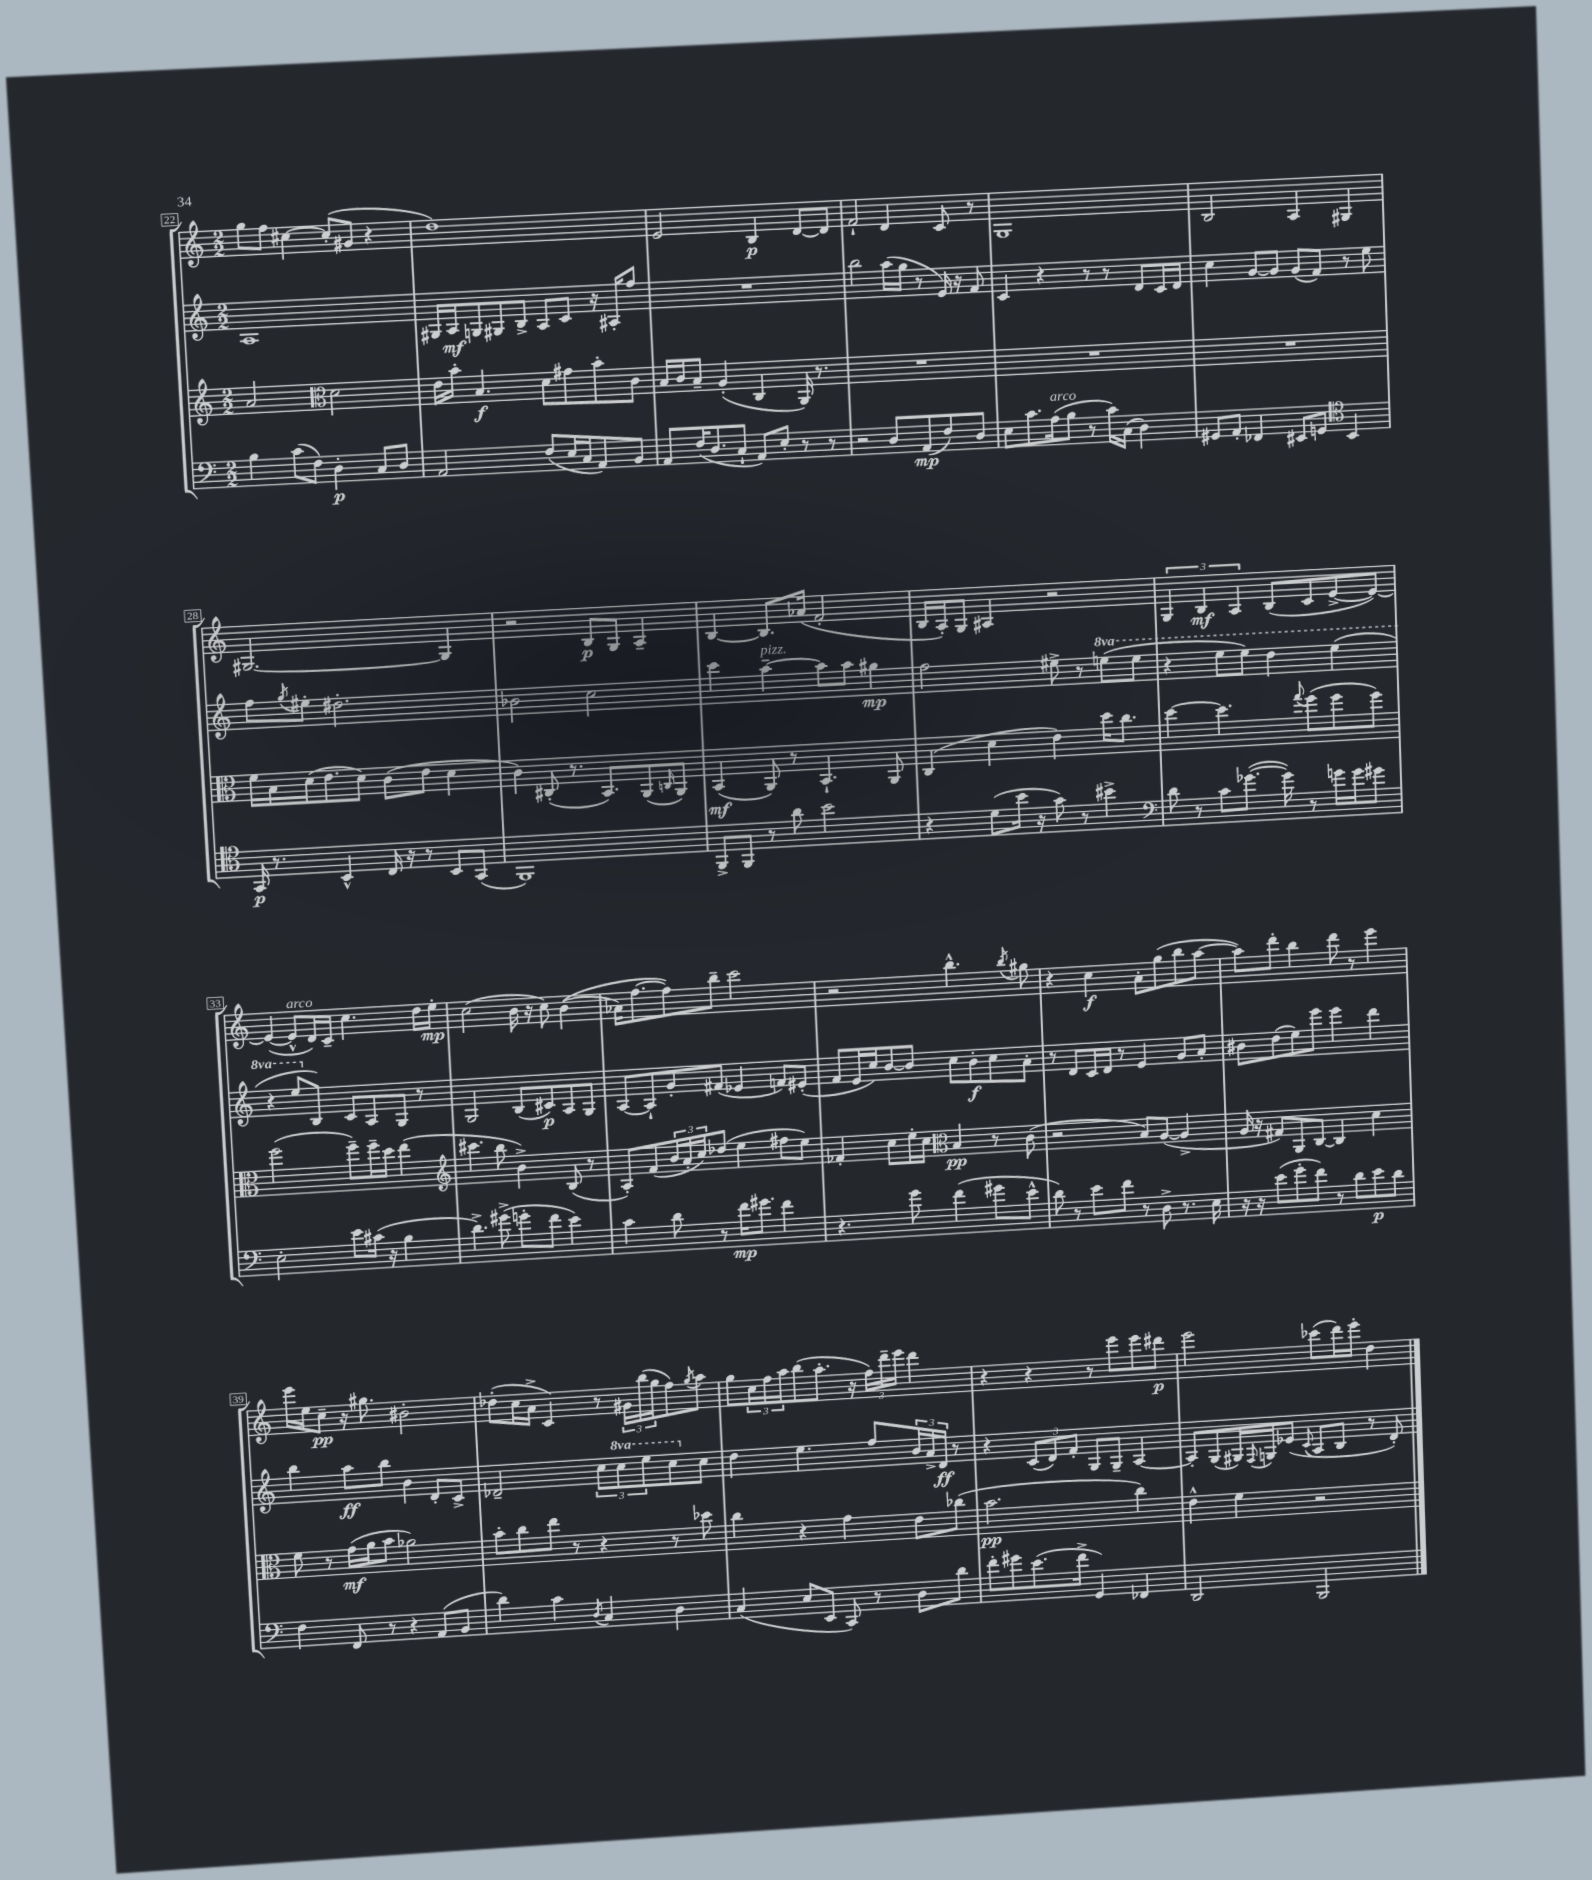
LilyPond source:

<<
\new StaffGroup <<
\new Staff = "s0" {
    \clef treble \key c \major \numericTimeSignature \time 2/2
    g''8 f''8 cis''4~ cis''8-.( gis'8 r4 |
    d''1) |
    e'2 b4\p d'8~ d'8 |
    f'2-! d'4 c'8 r8 |
    g1 |
    b2 a4 gis4 |
    gis2.~ gis4 |
    r2 b8\p g8 a4-- |
    b4~ b8. aes'16( f'2-. |
    b16 a16-.) g8 ais4 r2 |
    \tuplet 3/2 { g4 b4\mf a4 } b8( c'8 e'8~-> e'8~) |
    e'4~( e'8-^^\markup { \italic "arco" } d'16) c'16-- c''4. d''16 e''16-.\mp |
    c''2( b'16 r16 c''8) b'4(\( |
    aes'16) f''8.~ f''8\) b''8-- c'''2 |
    r2 b''4.-^ \acciaccatura { b''8 } gis''8 |
    r4 c''4\f a'8-. g''8( b''8 a''8~ |
    a''8) d'''8-. b''4 d'''8 r8 e'''4 |
    e'''16 e''16 c''8--\pp r16 gis''8. bis'2-. |
    des''8-.( c''16 a'16-> c'4) r8 \tuplet 3/2 { gis'16 b''16( g''16 } f''8) \acciaccatura { g''8 } a''8 |
    g''8 \tuplet 3/2 { c''16 f''16 a''16 } b''8( a''8.-. r16 \tuplet 3/2 { f''16) d'''16-- e'''16 } d'''4 |
    r4 r4 r8 e'''8 e'''8 dis'''8\p |
    e'''2 ces'''8( d'''16) e'''16-. d''4 \bar "|." |
}
\new Staff = "s1" {
    \clef treble \key c \major \numericTimeSignature \time 2/2 \set Staff.ottavationMarkups = #ottavation-simple-ordinals
    a1 |
    gis16 a16\mf g8 gis8 b8-> a8 c'8 r16 ais16-. f''8 |
    R1 |
    b''2 a''16( g''16 r8 e'16) r16 f'8 |
    c'4 r4 r8 r8 d'8 c'16 d'16 |
    c''4 g'8~ g'8 g'8( f'8) r8 e''8 |
    f''8 \acciaccatura { g''8 } eis''8-. dis''2.-. |
    bes'2 c''2 |
    c'''4 a''4~--^\markup { \italic "pizz." } a''8 a''8 gis''4\mp |
    f''2 eis''8-> r8 \ottava #1 e'''!8( e'''8 |
    r4 e'''8 e'''8) d'''4 e'''4( |
    r4 e'''8 \ottava #0 b8) c'8 a8 g8 r8 |
    g2 b8( cis'8\p) a8 g8 |
    a8~ a8-! g'8-. fis'8( ees'4 f'8) eis'8-.( |
    f'8 e'16 c''16) b'8~ b'8 c''8 b'8-.\f c''8 a'8-. |
    r8 d'8 c'16 d'16 r8 e'4 g'8 a'8-. |
    bis'8 d''8( e''8) e'''8 e'''4 d'''4 |
    b''4 a''8\ff b''8 b'4 d'8-. c'8-> |
    des'2-- \tuplet 3/2 { c''8 \ottava #1 c'''8 e'''8 } c'''8 \ottava #0 c''8 |
    d''4 e''4. f''8 \tuplet 3/2 { b'16 a'16-> d'16\ff } r8 |
    r4 \tuplet 3/2 { c'8( d'8) f'8-. } g8 g8-- a4~ |
    a8-. g8( gis16) \appoggiatura { f8 } g16 ees'8( \appoggiatura { c'8 } a8 b8 r8 d'8-.) \bar "|." |
}
\new Staff = "s2" {
    \clef treble \key c \major \numericTimeSignature \time 2/2
    a'2 \clef alto d'2 |
    e'16 b'16-. b4.\f d'8 gis'8 b'8-. c'8 |
    b16 c'16 b8-- a4-.( c4 a,16) r8. |
    R1 |
    R1 |
    R1 |
    f'16 b16 d'16( e'8. d'8) c'8( e'8 d'4 |
    c'4) cis8-.( r8. b,8.) a,8( \grace { c16 } a,8) |
    b,4\mf( a,8) r8 b,4.-! a,8 |
    c4( d'4 e'4) d''16 c''8. |
    d''4~ d''4. \appoggiatura { g''8 } f''8( f''8 f''8) |
    f''2( f''8--) f''16-- d''16 e''4( |
    \clef treble cis'''4. b''8 b'4->) b8( r8 |
    a8-.) f'8( \tuplet 3/2 { b'16 a'16-. c''16) } des''8( e''4 fis''8 e''8) |
    fes'4-. c''8 e''16-. c''16 \clef alto b4\pp r8 c'8( |
    r2 b8) a8~( a4-> |
    a16 r16 gis8) a,8 c8~ c4 d'4 |
    f'8 r8 g'16\mf( a'16 b'8 aes'2) |
    b'8-. c''8 e''8 r8 r4 r8 des''8 |
    c''4 r4 g'4 e'8 ces''8( |
    b'2.\pp c''4) |
    e'4-^ f'4 r2 \bar "|." |
}
\new Staff = "s3" {
    \clef bass \key c \major \numericTimeSignature \time 2/2
    b4 c'8( f8) d4-.\p c8 d8 |
    a,2 f8( e16 c16 a,8) b,8 |
    a,8 f16( d8. c8-! a,8) e8-. r8 r8 |
    r2 d8 a,8\mp( f8) d8 |
    e8 c'8. a16^\markup { \italic "arco" }( b8 r8 c'16) c16( d4) |
    gis,8 a,8-. fes,4 eis,8 g,8 \clef tenor b,4 |
    g,16\p r8. b,4-^ c16 r16 r8 b,8 g,8( |
    f,1) |
    f,8-> f,8 r8 a'8 b'2 |
    r4 d'8( b'16 r16 g'8) r8 bis'4-> |
    \clef bass d'8 r8 c'8 ges'8.~( ges'16) r8 g'16 g'16 gis'8 |
    e2-. e'8 cis'16( r16 b4 |
    d'4.->) gis'8->( g'8-. f'8 e'4) |
    c'4 d'8 r8 f'16\mp gis'8. f'4 |
    r4. g'8 f'4( gis'8 e'8-^ |
    d'8) r8 e'8 f'8 r8 d8-> r8. e16 |
    r16 r16 e'8( g'8-. f'8) r8 d'8 e'8\p d'8 |
    f4 f,8 r8 r4 a,8( b,8 |
    d'4) c'4 \acciaccatura { d8 } c4 d4 |
    c4( e8 e,8 c,8) r8 d8 d'8 |
    f'8-. gis'8 e'8.( f'16-> g,4) fes,4 |
    d,2 b,,2 \bar "|." |
}
>>
>>
\layout { \context { \Score currentBarNumber = #22 \override BarNumber.stencil = #(make-stencil-boxer 0.1 0.3 ly:text-interface::print) } }
